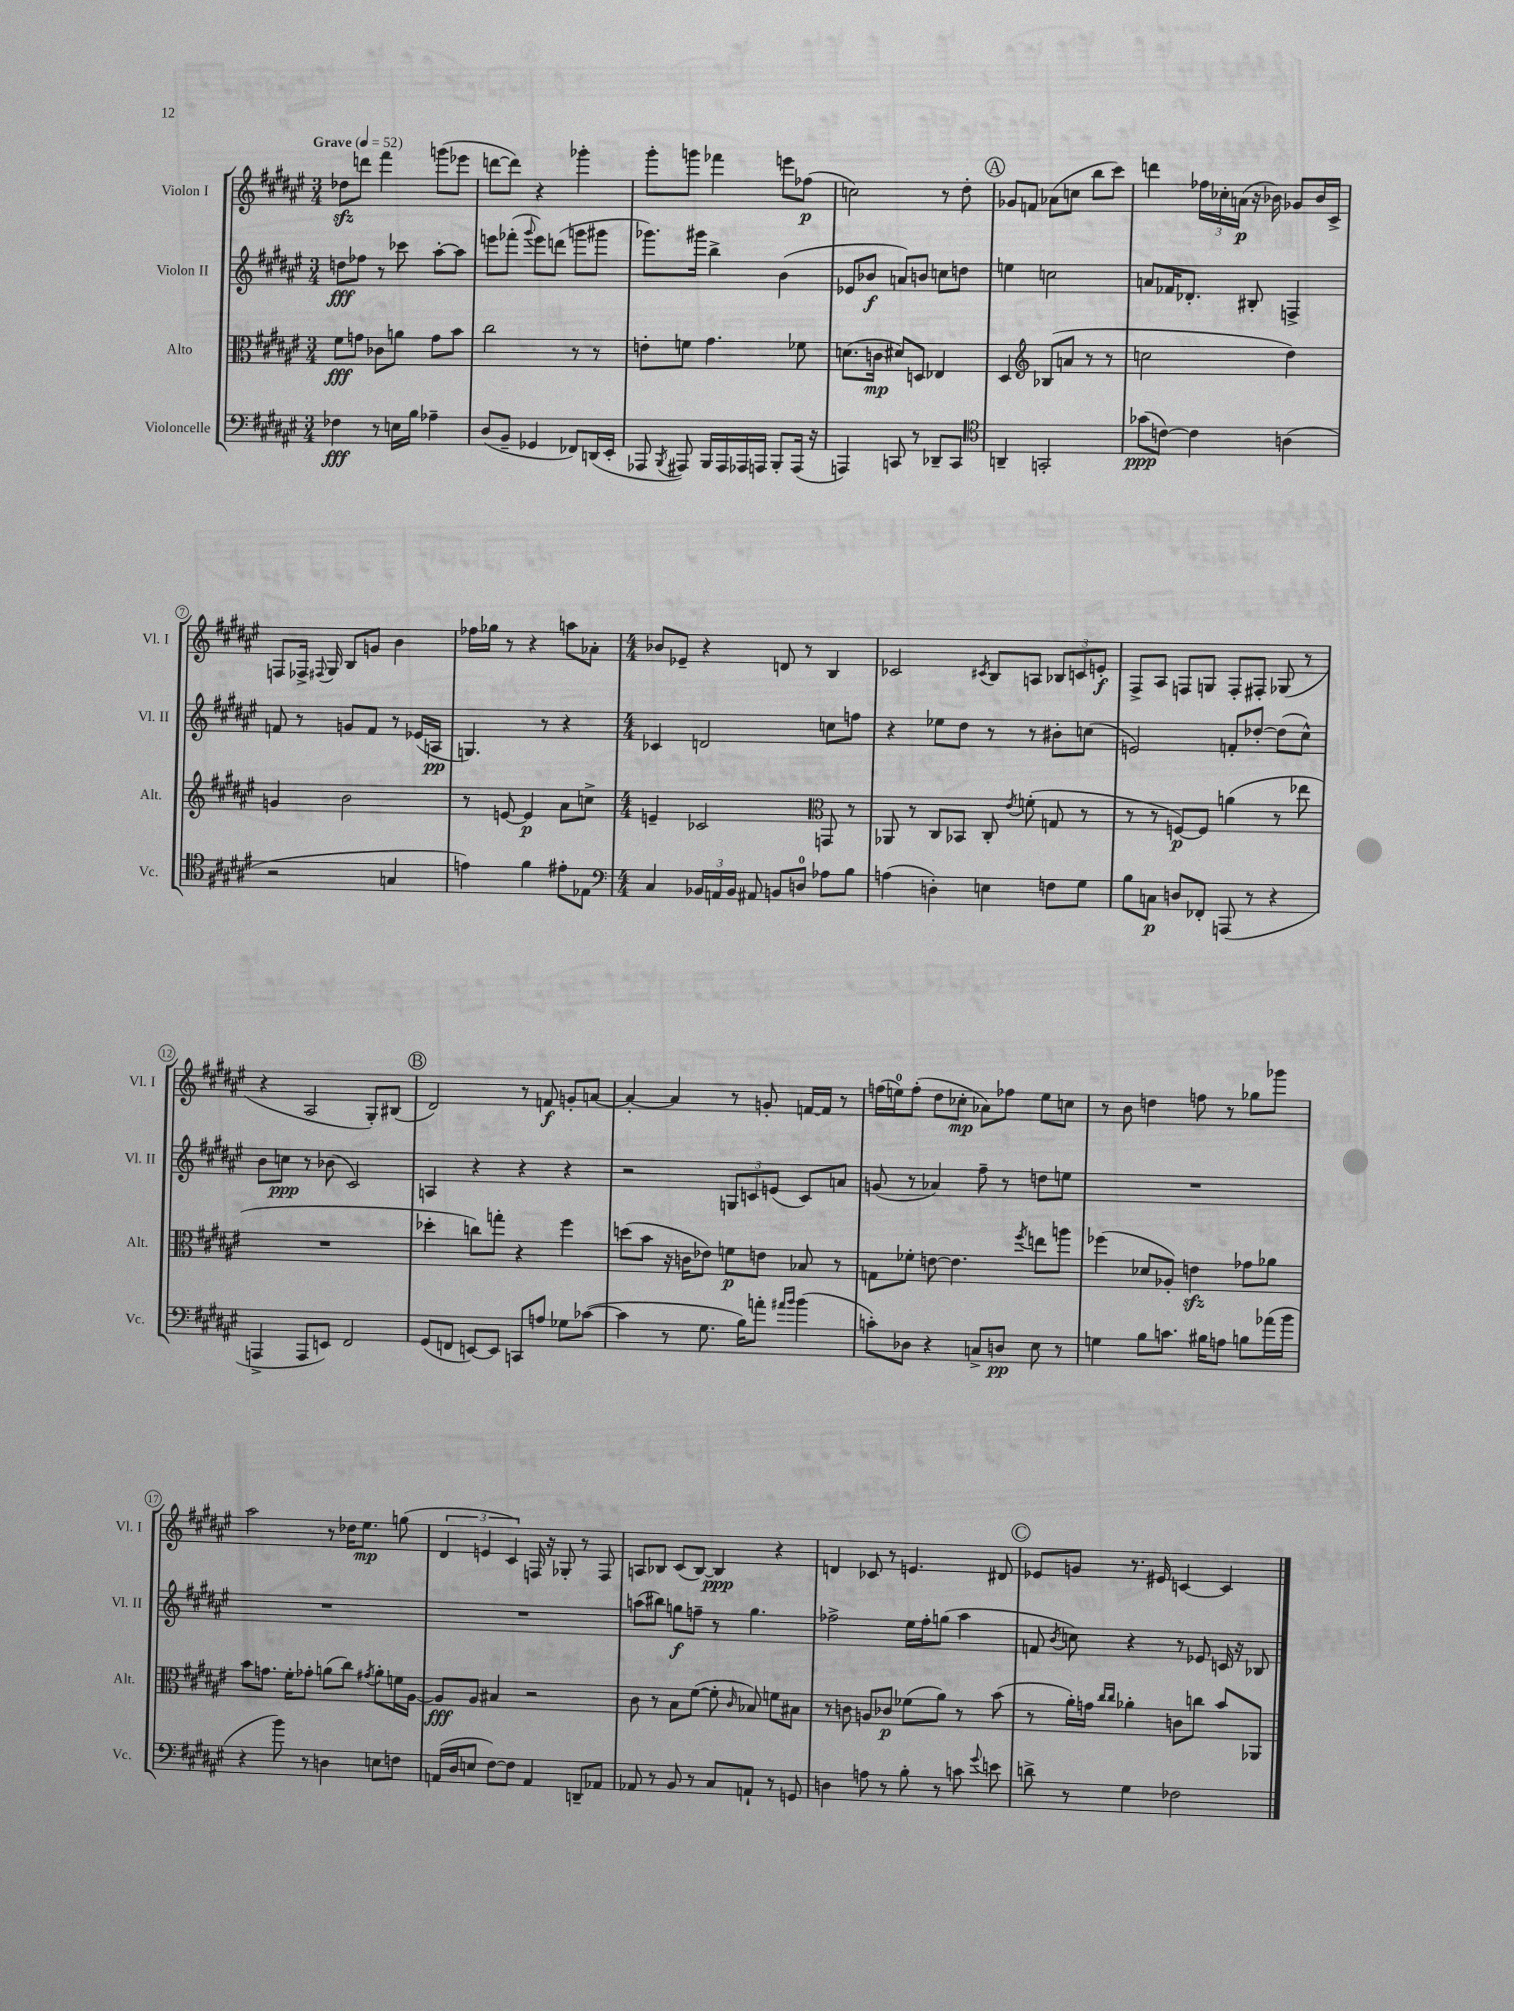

**kern	**dynam	**kern	**dynam	**kern	**dynam	**kern	**dynam
*part4	*part4	*part3	*part3	*part2	*part2	*part1	*part1
*staff4	*staff4	*staff3	*staff3	*staff2	*staff2	*staff1	*staff1
*I"Violoncelle	*	*I"Alto	*	*I"Violon II	*	*I"Violon I	*
*I'Vc.	*	*I'Alt.	*	*I'Vl. II	*	*I'Vl. I	*
*clefF4	*	*clefC3	*	*clefG2	*	*clefG2	*
*k[f#c#g#d#a#e#]	*	*k[f#c#g#d#a#e#]	*	*k[f#c#g#d#a#e#]	*	*k[f#c#g#d#a#e#]	*
*M3/4	*	*M3/4	*	*M3/4	*	*M3/4	*
*MM52	*	*MM52	*	*MM52	*	*MM52	*
=1	=1	=1	=1	=1	=1	=1	=1
!	!	!	!	!	!	!LO:TX:a:B:t=Grave	!
4F-X\	fff	8f#\L	fff	8ddn\L	fff	8dd-Xzz\L	.
.	.	8gn\J	.	8ff-X\J	.	8dddn\J	.
8r	.	8c-X\L	.	8r	.	4fff#\	.
16En\LL	.	8an\J	.	8ccc-X\	.	.	.
16B\JJ	.	.	.	.	.	.	.
4A-X~\	.	8g\L	.	[8aa#'\L	.	(8gggn\L	.
.	.	8b\J	.	8aa#\J]	.	8eee-X\J	.
=2	=2	=2	=2	=2	=2	=2	=2
(8D#/L	.	2cc#\	.	8eeen\L	.	[8dddn\L	.
8BB~/J	.	.	.	(8fff-X'\J	.	8ddd\J])	.
.	.	.	.	8qqggg#/	.	.	.
4GG-X/	.	.	.	8eee\L)	.	4r	.
.	.	.	.	(8dddn\J	.	.	.
8FF-X/L)	.	8r	.	8gggn\L	.	4ggg-X'\	.
(16DDn/L	.	8r	.	8ggg#X\J	.	.	.
16EE#'/JJ	.	.	.	.	.	.	.
=3	=3	=3	=3	=3	=3	=3	=3
8AAA-X/	.	8en'\L	.	8.ggg-X\L)	.	8ggg#'\L	.
8qBBB/	.	.	.	.	.	.	.
8AAA#X/)	.	8fn\J	.	.	.	8gggn\J	.
.	.	.	.	16ggg#X\Jk	.	.	.
16BBB/LL	.	4.g#\	.	4bb^\	.	4fff-X\	.
16AAA#/	.	.	.	.	.	.	.
16AAA-X/	.	.	.	.	.	.	.
16AAAn/JJ	.	.	.	.	.	.	.
8BBB'/L	.	.	.	(4b\	.	8eeen\L	.
(16AAA/Jk	.	8f-X\	.	.	.	(8ff-X\J	p
16r	.	.	.	.	.	.	.
=4	=4	=4	=4	=4	=4	=4	=4
4AAAn/)	.	(8.dn\L	.	8e-X/L	.	2ccn\)	.
.	.	.	.	8b-X/J	f	.	.
.	.	16cn\Jk	mp	.	.	.	.
8CCn/	.	8d#X/L)	.	8an/L)	.	.	.
8r	.	8Dn/J	.	8bn/J	.	.	.
8DD-X~/L	.	4E-X/	.	8ccn\L	.	8r	.
8CC/J	.	.	.	8ddn\J	.	8dd#'\	.
!!LO:REH:place=s1:t=A
=5	=5	=5	=5	=5	=5	=5	=5
*clefC4	*	*	*	*	*	*	*
4AAn~/	.	4D#/	.	4een\	.	8g-X/L	.
.	.	.	.	.	.	8fn/J	.
*	*	*clefG2	*	*	*	*	*
2GGn'/	.	(8B-X/L	.	2ccn\	.	(8a-X\L	.
.	.	8an/J	.	.	.	8ccn\J	.
.	.	8r	.	.	.	8bb\L	.
.	.	8r	.	.	.	8ccc#\J)	.
=6	=6	=6	=6	=6	=6	=6	=6
(8g-X\L	ppp	2ccn\	.	8an/L	.	4dddn\	.
[8cn\J)	.	.	.	16f-X/K	.	.	.
.	.	.	.	8.d-X'/J	.	.	.
4c\]	.	.	.	.	.	24ff-X\LL	.
.	.	.	.	.	.	24cc-X'\	.
.	.	.	.	.	.	(24an\JJ	p
.	.	.	.	8B#X'/	.	16r	.
.	.	.	.	.	.	16b-X\)	.
(4An\	.	4dd#\)	.	4Fn^/	.	8g-X/L	.
.	.	.	.	.	.	16b-/L	.
.	.	.	.	.	.	16c#^/JJ	.
!!LO:LB:g=z
=7	=7	=7	=7	=7	=7	=7	=7
2r	.	4gn/	.	8fn/	.	8Fn/L	.
.	.	.	.	8r	.	16F-X^/Jk	.
.	.	.	.	.	.	8qqF#X/	.
.	.	.	.	.	.	16G#/	.
.	.	2b\	.	8gn/L	.	8B/L	.
.	.	.	.	8f/J	.	8gn/J	.
4Gn/	.	.	.	8r	.	4b\	.
.	.	.	.	(16e-X/LL	.	.	.
.	.	.	.	16An/JJ	pp	.	.
=8	=8	=8	=8	=8	=8	=8	=8
4en\)	.	8r	.	4.Gn/)	.	16ff-X\LL	.
.	.	.	.	.	.	16gg-X\JJ	.
.	.	[8en/	.	.	.	8r	.
4f#\	.	4e/]	p	.	.	4r	.
.	.	.	.	8r	.	.	.
8e#X'\L	.	8a#\L	.	4r	.	8aan\L	.
8E-X\J	.	8ccn^\J	.	.	.	8a-X'\J	.
=9	=9	=9	=9	=9	=9	=9	=9
*clefF4	*	*	*	*	*	*	*
*M4/4	*	*M4/4	*	*M4/4	*	*M4/4	*
4C#/	.	4en~/	.	4c-X/	.	8b-X/L	.
.	.	.	.	.	.	8e-X~/J	.
24BB-X/LL	.	2c-X/	.	2dn/	.	4r	.
24AAn/	.	.	.	.	.	.	.
24BB-/JJ	.	.	.	.	.	.	.
8AA#X/	.	.	.	.	.	.	.
8BBn/L	.	.	.	.	.	8dn/	.
8Dn/J	.	.	.	.	.	8r	.
*	*	*clefC3	*	*	*	*	*
8A-X\L	.	8GGn/	.	8ccn\L	.	4B/	.
8B\J	.	8r	.	8ffn\J	.	.	.
=10	=10	=10	=10	=10	=10	=10	=10
(4An\	.	8AA-X/	.	4r	.	2c-X/	.
.	.	8r	.	.	.	.	.
4Dn'\)	.	8C#/L	.	8ee-X\L	.	.	.
.	.	8BB-X/J	.	8dd#\J	.	.	.
.	.	.	.	.	.	8qc#X/	.
4En\	.	8C#'/	.	8r	.	8B/L	.
.	.	8qe#/	.	.	.	.	.
.	.	(8fn'\	.	8r	.	8An/J	.
8Fn\L	.	8Gn/	.	8b#X'\L	.	12B-X/L	.
.	.	.	.	.	.	12cn/	.
8G#\J	.	8r	.	(8ccn\J	.	.	.
.	.	.	.	.	.	12en'/J	f
=11	=11	=11	=11	=11	=11	=11	=11
8B\L	.	8r	.	2en/)	.	8F#^/L	.
8Cn\J	p	8r	.	.	.	8A#/J	.
8Dn/L	.	[8Fn/L)	p	.	.	8Fn/L	.
8FF-X'/J	.	8F/J]	.	.	.	8Gn/J	.
(8AAAn/	.	(4an\	.	8fn'/L	.	8F'/L	.
8r	.	.	.	[8dd-X'/J	.	8F#X'/J	.
4r	.	8r	.	(8dd-\L]	.	(8G-X/	.
.	.	8ee-X\	.	8cc#^^\J)	.	8r	.
!!LO:LB:g=z
=12	=12	=12	=12	=12	=12	=12	=12
4AAAn^/	.	1r	.	8b\L	.	4r	.
.	.	.	.	8ccn\J	ppp	.	.
8AAA/L	.	.	.	8r	.	2A#/	.
8EEn/J)	.	.	.	(8b-X\	.	.	.
2FF#/	.	.	.	2c#/)	.	.	.
.	.	.	.	.	.	8G#'/L)	.
.	.	.	.	.	.	(8B#X/J	.
!!LO:REH:place=s1:t=B
=13	=13	=13	=13	=13	=13	=13	=13
(8GG#/L	.	4dd-X'\	.	4An/	.	2d#/)	.
8FFn/J	.	.	.	.	.	.	.
[8EEn/L)	.	8ccn\L)	.	4r	.	.	.
8EE/J]	.	8ggn'\J	.	.	.	.	.
8CCn/L	.	4r	.	4r	.	8r	.
8An/J	.	.	.	.	.	8fn/	f
8G-X\L	.	4ff#\	.	4r	.	8gn'/L	.
([8c-X\J	.	.	.	.	.	[8an/J	.
=14	=14	=14	=14	=14	=14	=14	=14
4c-\]	.	(8ddn\L	.	2r	.	4a'/_	.
.	.	8b\J	.	.	.	.	.
8r	.	16r	.	.	.	4a/]	.
.	.	16cn\KL	.	.	.	.	.
8.G#\	.	8e-X\J)	.	.	.	.	.
.	.	8fn\L	p	12Gn/L	.	8r	.
16B\KL)	.	.	.	.	.	.	.
.	.	.	.	12cn/	.	.	.
8an'\J	.	8en\J	.	.	.	8gn'/	.
.	.	.	.	(12en/J	.	.	.
16qqa#X/LL	.	.	.	.	.	.	.
16qqb/JJ	.	.	.	.	.	.	.
(4b\	.	8B-X/	.	8c/L)	.	[16fn/LL	.
.	.	.	.	.	.	16f/JJ]	.
.	.	8r	.	8an/J	.	8r	.
=15	=15	=15	=15	=15	=15	=15	=15
8cn'\L)	.	8Gn\L	.	(8gn/	.	(16ffn\LL	.
.	.	.	.	.	.	16een\J)	.
8D-X\J	.	8f-X'\J	.	8r	.	(8ff'\J	.
4r	.	[8en\	.	4a-X/)	.	8dd#\L	.
.	.	4.e\]	.	.	.	8cc-X'\J	mp
8Cn^/L	.	.	.	8ff#~\	.	8a-X\L)	.
8Dn/J	pp	.	.	8r	.	8ff-X\J	.
.	.	8qff#/	.	.	.	.	.
8E#\	.	8een\L	.	8ddn\L	.	8ee\L	.
8r	.	8aan\J	.	8een\J	.	8ccn\J	.
=16	=16	=16	=16	=16	=16	=16	=16
4Gn\	.	(4ff-X\	.	1r	.	8r	.
.	.	.	.	.	.	8b\	.
8B\L	.	8d-X/L	.	.	.	4ddn\	.
8.cn\J	.	8A-X'/J)	.	.	.	.	.
.	.	4enzz\	.	.	.	8ffn\	.
16B#X\KL	.	.	.	.	.	.	.
8An\J	.	.	.	.	.	8r	.
8Bn\L	.	8g-X\L	.	.	.	8gg-X\L	.
(16a-X\L	.	8a-X\J	.	.	.	8ggg-X\J	.
16b\JJ	.	.	.	.	.	.	.
!!LO:LB:g=z
=17	=17	=17	=17	=17	=17	=17	=17
4r	.	8b\L	.	1r	.	2aa#\	.
.	.	8.gn\J	.	.	.	.	.
8b\)	.	.	.	.	.	.	.
.	.	16f#'\KL	.	.	.	.	.
8r	.	8g-X'\J	.	.	.	.	.
4Dn\	.	(8an\L	.	.	.	8r	.
.	.	8cc#\J)	.	.	.	16dd-X\KL	.
.	.	.	.	.	.	8.ee#\J	mp
.	.	8qg#X/	.	.	.	.	.
8En\L	.	8a'\L	.	.	.	.	.
8Fn\J	.	16fn\L	.	.	.	(8ggn\	.
.	.	[16A#\JJ	.	.	.	.	.
=18	=18	=18	=18	=18	=18	=18	=18
(16AAn/LL	.	8A#/L]	fff	1r	.	6d#/	.
16D#/J	.	.	.	.	.	.	.
8En/J	.	8A#/J	.	.	.	.	.
.	.	.	.	.	.	6en/	.
[8F#\L)	.	4B#X/	.	.	.	.	.
.	.	.	.	.	.	6c#/)	.
8F#\J]	.	.	.	.	.	.	.
4AA/	.	2r	.	.	.	16Fn/	.
.	.	.	.	.	.	16r	.
.	.	.	.	.	.	8G-X'/	.
8DDn~/L	.	.	.	.	.	8r	.
8AA-X/J	.	.	.	.	.	8F/	.
=19	=19	=19	=19	=19	=19	=19	=19
8AA-X/	.	8c#\	.	(8aan\L	.	8An/L	.
8r	.	8r	.	8bb#X\J)	.	8B-X/J	.
8BB/	.	8B\L	.	8ggn\L	f	(8c#/L	.
8r	.	([8f#\J	.	8ffn~\J	.	[8B-/J)	.
8C#/L	.	8f#'\]	.	8r	.	4B-/]	ppp
.	.	16qqc#/	.	.	.	.	.
8AAn`/J	.	8B-X/)	.	4.gg\	.	.	.
8r	.	8fn\L	.	.	.	4r	.
8GGn/	.	8B#X\J	.	.	.	.	.
=20	=20	=20	=20	=20	=20	=20	=20
4Dn\	.	8r	.	2ff-X^\	.	4dn/	.
.	.	8cn\	.	.	.	.	.
8An\	.	8An/L	.	.	.	8c-X/	.
8r	.	8c-X/J	p	.	.	8r	.
8B'\	.	(8f-X\L	.	16ee#\LL	.	4.en/	.
.	.	.	.	16ff-'\J	.	.	.
8r	.	8a#\J)	.	(8ggn\J	.	.	.
8cn\	.	8r	.	4aa#\	.	.	.
8qqg#/	.	.	.	.	.	.	.
8en\	.	(8b\	.	.	.	8d#X/	.
!!LO:REH:place=s1:t=C
=21	=21	=21	=21	=21	=21	=21	=21
8dn^\	.	8r	.	8fn/	.	8e-X/L	.
.	.	.	.	8qb/	.	.	.
8r	.	16a#'\LL)	.	8ccn\)	.	8gn/J	.
.	.	16gn\JJ	.	.	.	.	.
.	.	16qqcc#/LL	.	.	.	.	.
.	.	16qqcc#/JJ	.	.	.	.	.
4G#\	.	4a-X'\	.	4r	.	8.r	.
.	.	.	.	.	.	16e#X/	.
2F-X\	.	8cn\L	.	8r	.	[4cn/	.
.	.	8ccn\J	.	8e-X/	.	.	.
.	.	8b/L	.	16cn/	.	4c/]	.
.	.	.	.	16r	.	.	.
.	.	8AA-X/J	.	8B-X/	.	.	.
==	==	==	==	==	==	==	==
*-	*-	*-	*-	*-	*-	*-	*-
